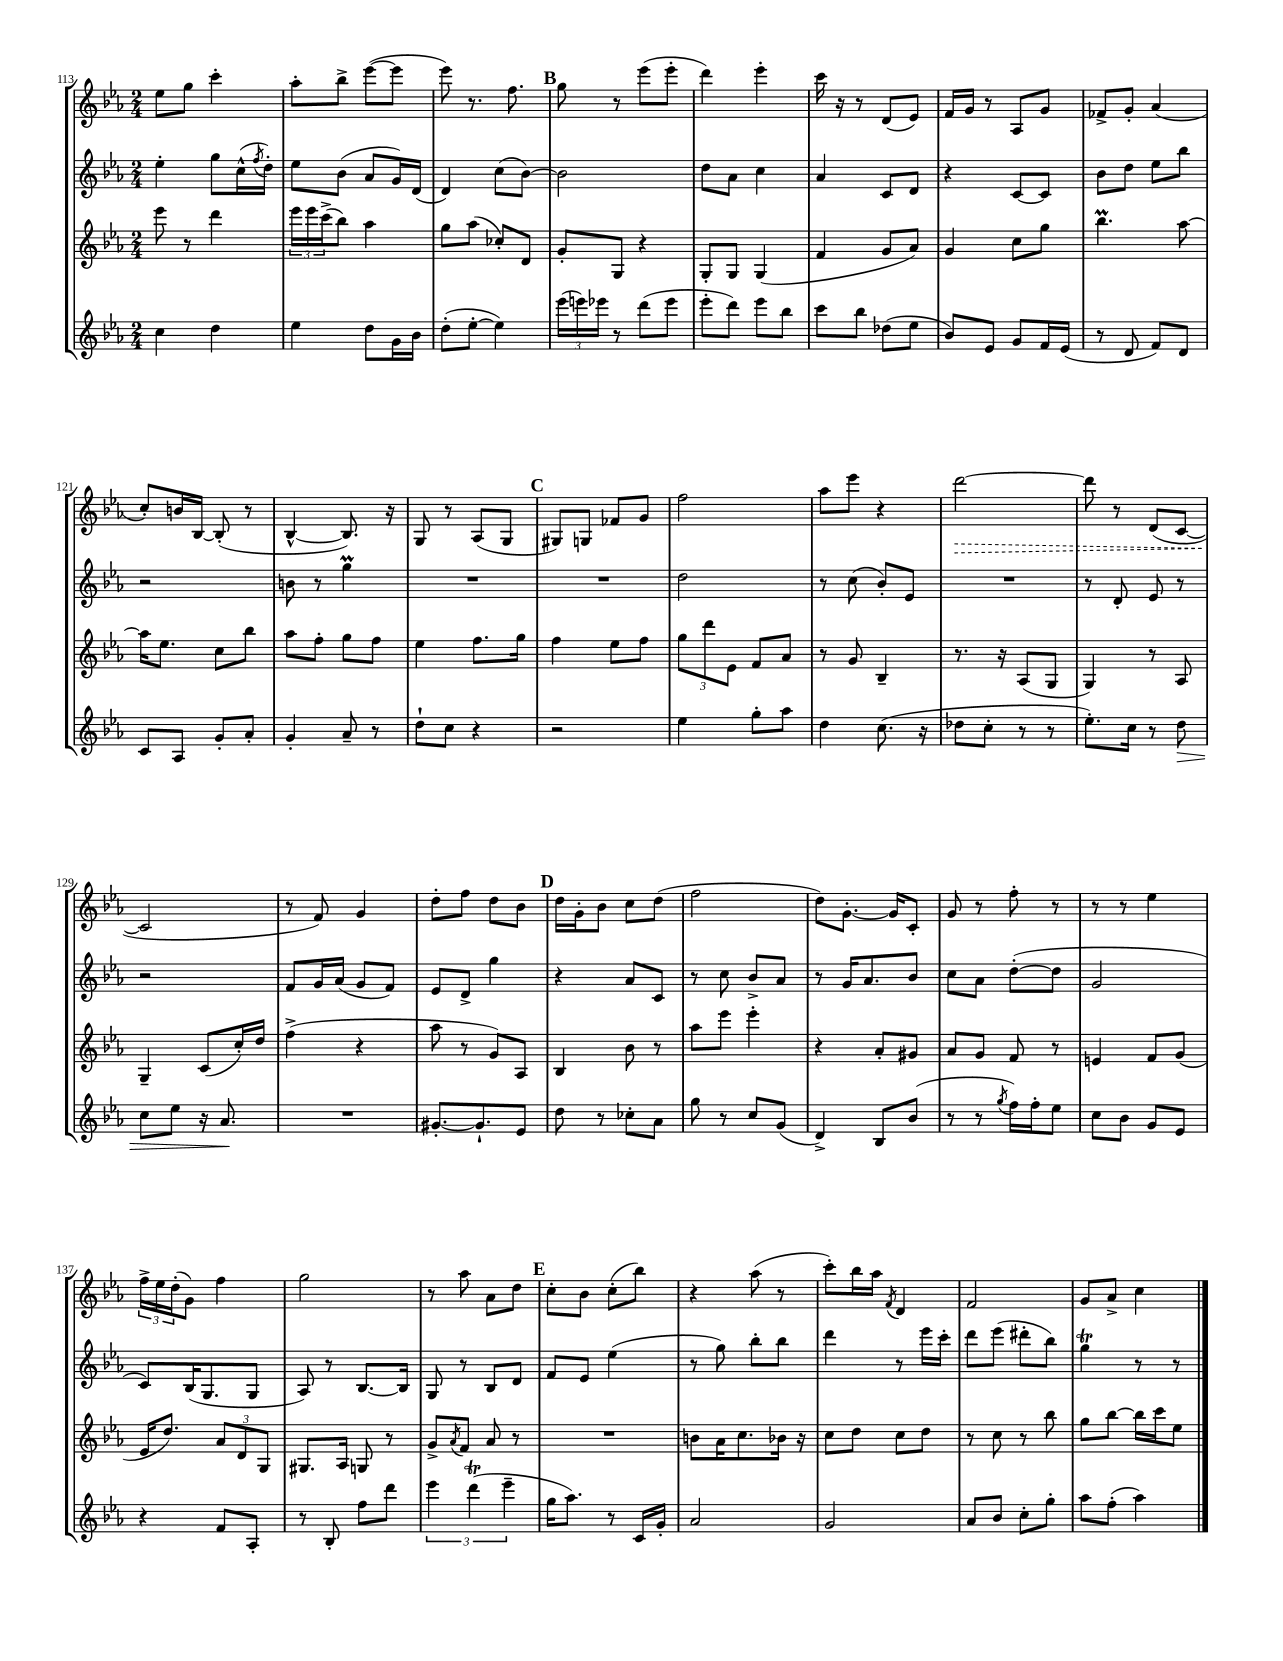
<<
\new StaffGroup <<
\new Staff = "s0" {
    \clef treble \key ees \major \numericTimeSignature \time 2/4
    ees''8 g''8 c'''4-. |
    aes''8-. bes''8-> ees'''8~( ees'''8 |
    ees'''8) r8. f''8. |
    \mark \markup { \bold "B" } g''8 r8 ees'''8( ees'''8-. |
    d'''4) ees'''4-. |
    c'''16 r16 r8 d'8( ees'8) |
    f'16 g'16 r8 aes8 g'8 |
    fes'8-> g'8-. aes'4( |
    c''8-.) b'16 bes16~ bes8-.( r8 |
    bes4~-^ bes8.) r16 |
    g8 r8 aes8( g8 |
    \mark \markup { \bold "C" } gis8) g8 fes'8 g'8 |
    f''2 |
    aes''8 ees'''8 r4 |
    \once \override Hairpin.style = #'dashed-line d'''2~\> |
    d'''8 r8 d'8( c'8~ |
    c'2\! |
    r8 f'8) g'4 |
    d''8-. f''8 d''8 bes'8 |
    \mark \markup { \bold "D" } d''16 g'16-. bes'8 c''8 d''8( |
    f''2 |
    d''8) g'8.~-. g'16 c'8-. |
    g'8 r8 f''8-. r8 |
    r8 r8 ees''4 |
    \tuplet 3/2 { f''16-> ees''16 d''16-.( } g'8) f''4 |
    g''2 |
    r8 aes''8 aes'8 d''8 |
    \mark \markup { \bold "E" } c''8-. bes'8 c''8-.( bes''8) |
    r4 aes''8( r8 |
    c'''8-.) bes''16 aes''16 \acciaccatura { f'8 } d'4 |
    f'2 |
    g'8 aes'8-> c''4 \bar "|." |
}
\new Staff = "s1" {
    \clef treble \key ees \major \numericTimeSignature \time 2/4
    ees''4-. g''8 c''16-^( \acciaccatura { f''8 } d''16-.) |
    ees''8 bes'8( aes'8 g'16) d'16( |
    d'4) c''8( bes'8~) |
    \mark \markup { \bold "B" } bes'2 |
    d''8 aes'8 c''4 |
    aes'4 c'8 d'8 |
    r4 c'8~ c'8 |
    bes'8 d''8 ees''8 bes''8 |
    r2 |
    b'8 r8 g''4\prall |
    R2 |
    \mark \markup { \bold "C" } R2 |
    d''2 |
    r8 c''8( bes'8-.) ees'8 |
    R2 |
    r8 d'8-. ees'8 r8 |
    r2 |
    f'8 g'16 aes'16( g'8 f'8) |
    ees'8 d'8-> g''4 |
    \mark \markup { \bold "D" } r4 aes'8 c'8 |
    r8 c''8 bes'8-> aes'8 |
    r8 g'16 aes'8. bes'8 |
    c''8 aes'8 d''8~-.( d''8 |
    g'2 |
    c'8) bes16( g8. g8 |
    aes8) r8 bes8.~ bes16 |
    g8 r8 bes8 d'8 |
    \mark \markup { \bold "E" } f'8 ees'8 ees''4( |
    r8 g''8) bes''8-. bes''8 |
    d'''4 r8 ees'''16 c'''16-. |
    d'''8 ees'''8( dis'''8-. bes''8) |
    g''4\trill r8 r8 \bar "|." |
}
\new Staff = "s2" {
    \clef treble \key ees \major \numericTimeSignature \time 2/4
    ees'''8 r8 d'''4 |
    \tuplet 3/2 { ees'''16 ees'''16 c'''16->( } bes''8) aes''4 |
    g''8 aes''8( ces''8-.) d'8 |
    \mark \markup { \bold "B" } g'8-. g8 r4 |
    g8-. g8 g4( |
    f'4 g'8 aes'8) |
    g'4 c''8 g''8 |
    bes''4.\prall aes''8~ |
    aes''16 ees''8. c''8 bes''8 |
    aes''8 f''8-. g''8 f''8 |
    ees''4 f''8. g''16 |
    \mark \markup { \bold "C" } f''4 ees''8 f''8 |
    \tuplet 3/2 { g''8 d'''8 ees'8 } f'8 aes'8 |
    r8 g'8 bes4-- |
    r8. r16 aes8( g8 |
    g4) r8 aes8 |
    g4-- c'8( c''16-.) d''16 |
    f''4->( r4 |
    aes''8 r8 g'8) aes8 |
    \mark \markup { \bold "D" } bes4 bes'8 r8 |
    aes''8 ees'''8 ees'''4-. |
    r4 aes'8-. gis'8 |
    aes'8 g'8 f'8 r8 |
    e'4 f'8 g'8( |
    ees'16 d''8.) \tuplet 3/2 { aes'8 d'8 g8 } |
    gis8. aes16 g8 r8 |
    g'8-> \acciaccatura { aes'8 } f'8 aes'8 r8 |
    \mark \markup { \bold "E" } R2 |
    b'8 aes'16 c''8. bes'16 r16 |
    c''8 d''8 c''8 d''8 |
    r8 c''8 r8 bes''8 |
    g''8 bes''8~ bes''16 c'''16 ees''8 \bar "|." |
}
\new Staff = "s3" {
    \clef treble \key ees \major \numericTimeSignature \time 2/4
    c''4 d''4 |
    ees''4 d''8 g'16 bes'16 |
    d''8-.( ees''8~-. ees''4) |
    \mark \markup { \bold "B" } \tuplet 3/2 { ees'''16( e'''16) ees'''16 } r8 d'''8( ees'''8 |
    ees'''8-. d'''8) ees'''8 bes''8 |
    c'''8 bes''8 des''8( ees''8 |
    bes'8) ees'8 g'8 f'16 ees'16( |
    r8 d'8 f'8) d'8 |
    c'8 aes8 g'8-. aes'8-. |
    g'4-. aes'8-- r8 |
    d''8-! c''8 r4 |
    \mark \markup { \bold "C" } r2 |
    ees''4 g''8-. aes''8 |
    d''4 c''8.( r16 |
    des''8 c''8-. r8 r8 |
    ees''8.-.) c''16 r8 d''8\> |
    c''8 ees''8 r16 aes'8.\! |
    R2 |
    gis'8.~-. gis'8.-! ees'8 |
    \mark \markup { \bold "D" } d''8 r8 ces''8-. aes'8 |
    g''8 r8 c''8 g'8( |
    d'4->) bes8 bes'8( |
    r8 r8 \acciaccatura { g''8 } f''16) f''16-. ees''8 |
    c''8 bes'8 g'8 ees'8 |
    r4 f'8 aes8-. |
    r8 bes8-. f''8 d'''8 |
    \tuplet 3/2 { ees'''4 d'''4\trill( ees'''4-- } |
    \mark \markup { \bold "E" } g''16 aes''8.) r8 c'16 g'16-. |
    aes'2 |
    g'2 |
    aes'8 bes'8 c''8-. g''8-. |
    aes''8 f''8-.( aes''4) \bar "|." |
}
>>
>>
\layout { \context { \Score currentBarNumber = #113 } }
